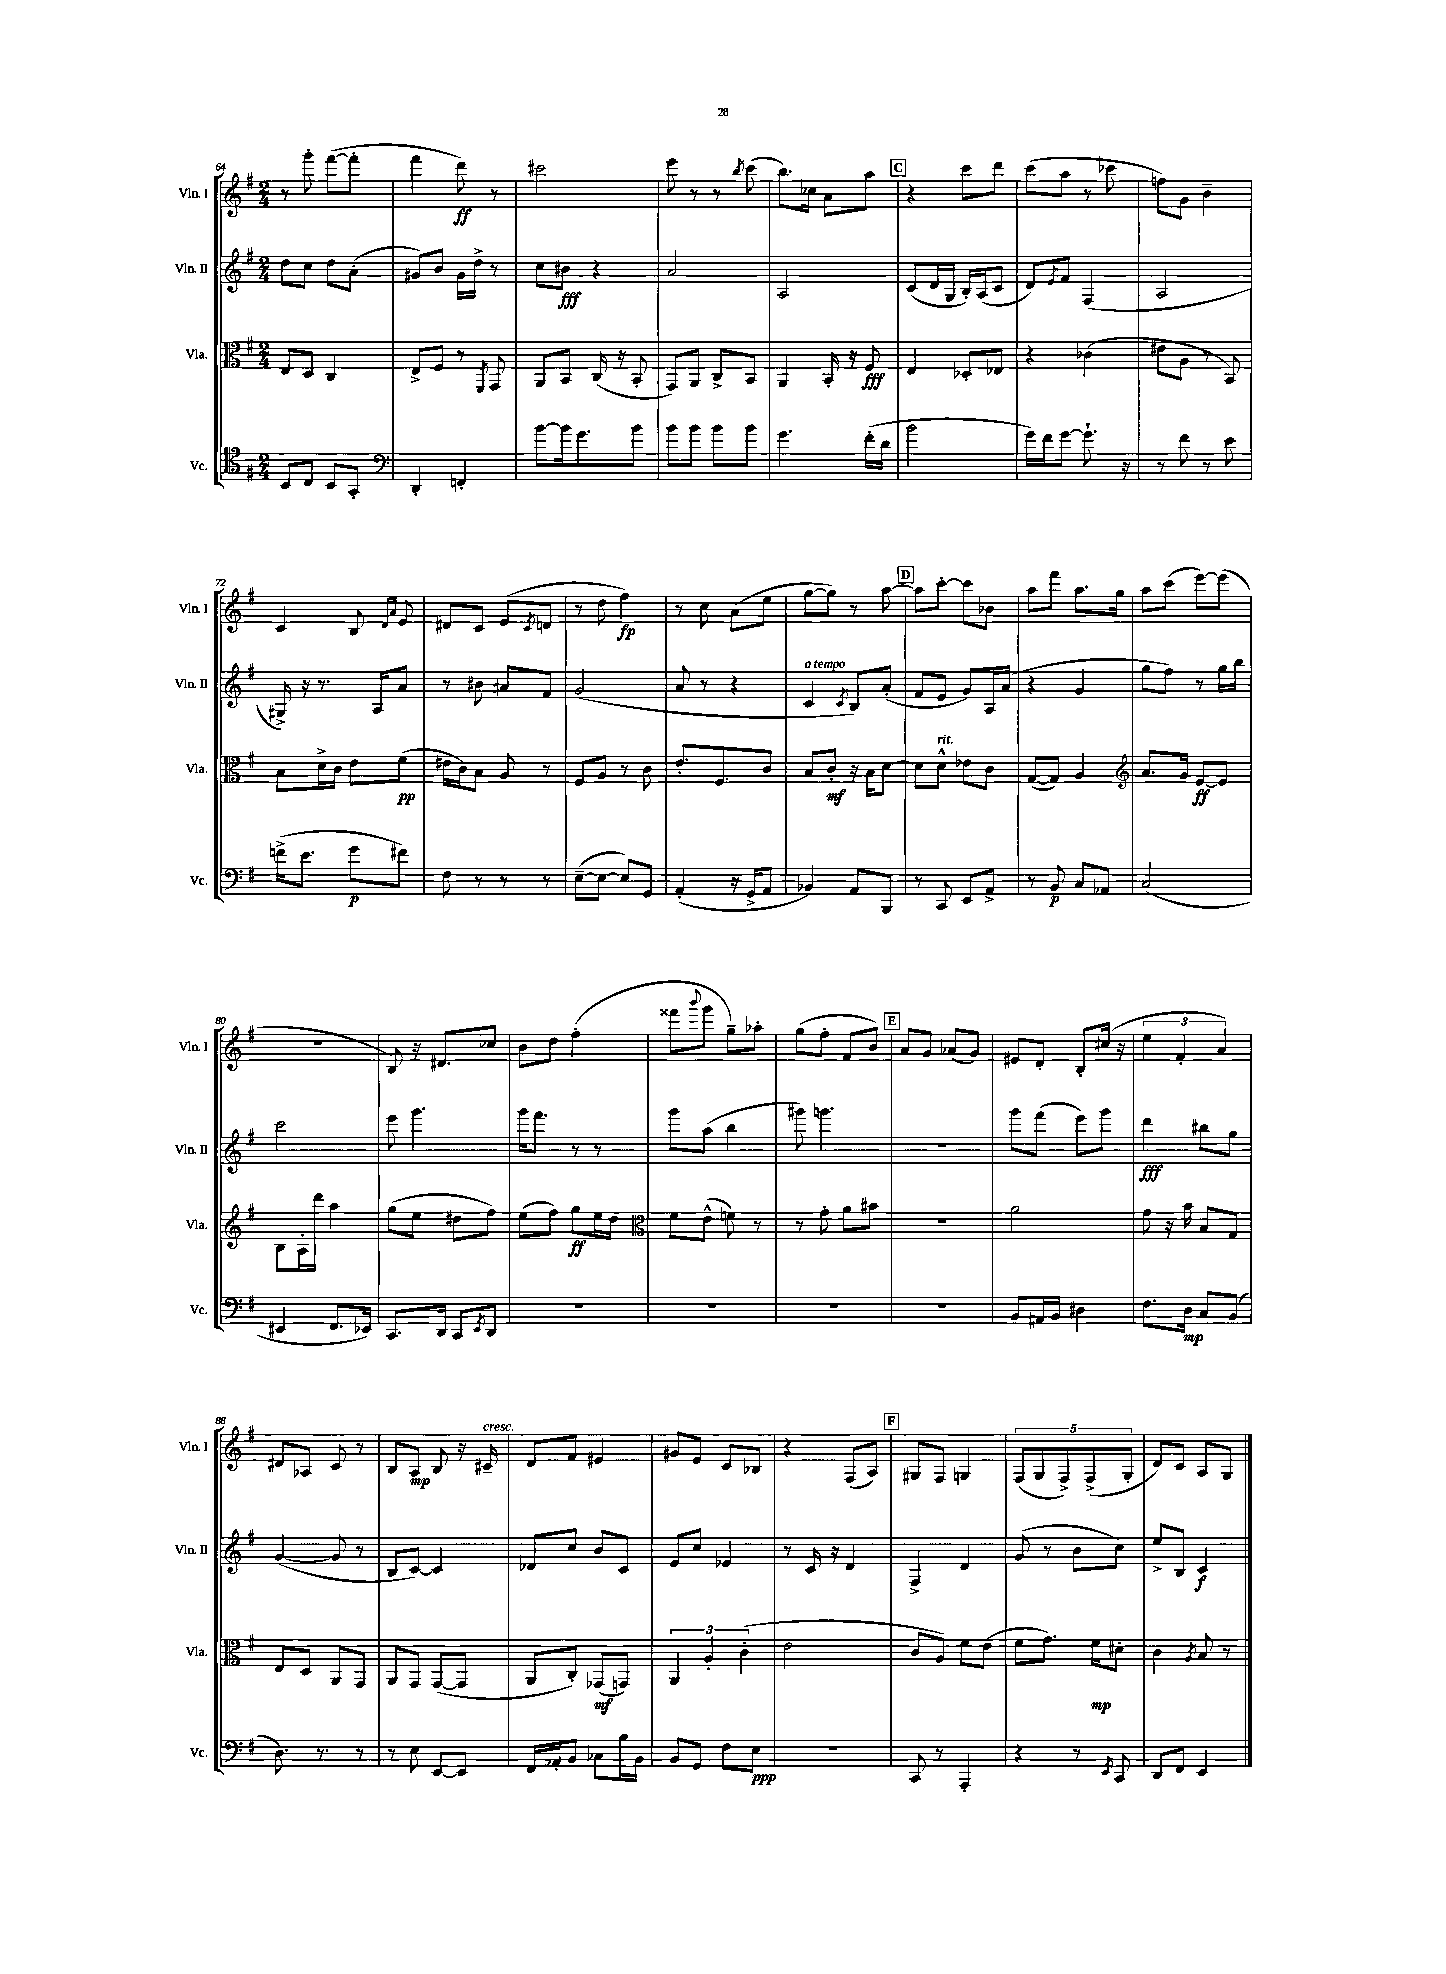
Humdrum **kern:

**kern	**kern	**kern	**kern
*staff4	*staff3	*staff2	*staff1
*clefC4	*clefC3	*clefG2	*clefG2
*k[f#]	*k[f#]	*k[f#]	*k[f#]
*M2/4	*M2/4	*M2/4	*M2/4
8BB/L	8E/L	8dd\L	8r
8C/J	8D/J	8cc\J	8ggg'\
8BB/L	4C/	8dd\L	([8fff#\L
8GG'/J	.	(8a'\J	8fff#'\]J
=	=	=	=
*clefF4	*	*	*
4DD'/	8E^/L	8g#/L)	4fff#\
.	8F#/J	8b/J	.
4FF'/	8r	16g#\LL	8ddd\)
.	.	16dd^\JJ	.
.	8qFF#/	.	.
.	8GG/	8r	8r
=	=	=	=
[8b\L	8AA/L	8cc\L	2ccc#\
16b\]k	8BB/J	8b#\J	.
8.g\	.	.	.
.	(16C/	4r	.
.	16r	.	.
8b\J	8BB'/	.	.
=	=	=	=
8b\L	8GG/L)	2a/	8eee\
8b\J	8AA/J	.	8r
8b\L	8C^/L	.	8r
.	.	.	8qbb/
8b\J	8BB/J	.	(8ccc\
=	=	=	=
4.g\	4AA/	2A/	8.bb\L)
.	.	.	16cc-\Jk
.	16BB'/	.	8a\L
.	16r	.	.
(16f#'\LL	8F#/	.	8aa\J
16d\JJ	.	.	.
=	=	=	=
2b\	4E/	(8c/L	4r
.	.	16d/L	.
.	.	16G/JJ	.
.	8D-'/L	16B'/LL)	8ccc\L
.	.	(16A/J	.
.	8E-/J	8c/J	8ddd\J
=	=	=	=
16g\LL)	4r	8d/L)	(8ccc\L
16f#\J	.	.	.
.	.	8qe/	.
[8g\J	.	8f#/J	8aa\J
8.g`\]	(4c-\	(4F#/	8r
.	.	.	8ccc-\
16r	.	.	.
=	=	=	=
8r	8e#\L	2A/	8ff\L)
8f#\	8A\J	.	8g\J
8r	8r	.	4b~\
8e\	8BB/)	.	.
=	=	=	=
(16f^\LK	8B\L	16G#^/)	4c/
8.e\J	.	16r	.
.	16d^\L	8.r	.
.	16c\JJ	.	.
8g\L	8e\L	.	8B/
.	.	16A/LK	.
.	.	.	16qqd/LL
.	.	.	16qqa/JJ
8f#\J)	(8f#\J	8a/J	8e/
=	=	=	=
8F#\	16e#\LL	8r	8d#/L
.	16c\J)	.	.
8r	8B\J	8b#\	8c/J
8r	8A/	8a#/L	(8e/L
.	.	.	8qc/
8r	8r	8f#/J	8d/J
=	=	=	=
([8E~\L	8F#/L	(2g/	8r
8E\_J	8A/J	.	8dd\
8E/]L)	8r	.	4ff#\)
8GG/J	8c\	.	.
=	=	=	=
(4AA'/	8.e'/L	8a/	8r
.	.	8r	8cc\
.	8.F#/	.	.
16r	.	4r	(8a\L
16GG^/LK	.	.	.
8AA/J	8c/J	.	8ee\J
=	=	=	=
4BB-/)	8B/L	4c/	[8gg\L
.	8c'/J	.	8gg\]J)
.	.	8qc/	.
8AA/L	16r	8B/L)	8r
.	16B\LK	.	.
8BBB/J	[8d\J	(8a'/J	[8aa\
=	=	=	=
8r	8d\]L	8f#/L	8aa\]L
8CC/	8d^^\J	8e/J	[8ccc'\J
8EE/L	8e-\L	8g/L)	8ccc\]L
8AA^/J	8c\J	16A/L	8b-\J
.	.	(16a/JJ	.
=	=	=	=
8r	([8G/L	4r	8aa\L
8BB/	8G/]J)	.	8fff#\J
8C/L	4A/	4g/	8.aa\L
8AA-/J	.	.	.
.	.	.	16gg\Jk
=	=	=	=
*	*clefG2	*	*
(2C/	8.a/L	8gg\L	8aa\L
.	.	8ff#\J)	(8ccc\J
.	16g/Jk	.	.
.	[8e/L	8r	[8eee\L)
.	8e/]J	16gg\LL	(8eee\]J
.	.	16bb\JJ	.
=	=	=	=
4EE#/	8B\L	2ccc\	2r
.	16A'\L	.	.
.	16ddd\JJ	.	.
8.FF#/L	4aa\	.	.
16EE-/Jk)	.	.	.
=	=	=	=
8.CC/L	(8gg\L	8eee\	8B/)
.	8ee\J	4.ggg\	16r
16DD/Jk	.	.	8.d#/L
8CC/L	8dd#\L	.	.
8qEE/	.	.	.
8DD/J	8ff#\J)	.	8cc-/J
=	=	=	=
2r	(8ee\L	16ggg\LK	8b\L
.	.	8.fff#\J	.
.	8ff#\J)	.	8dd\J
.	8gg\L	8r	(4ff#'\
.	16ee\L	8r	.
.	16dd\JJ	.	.
=	=	=	=
*	*clefC3	*	*
2r	8f#\L	8ggg\L	8fff##\L
.	.	.	8qqbbb/
.	(8e^^\J	(8aa\J	8ggg\J
.	8f\)	4bb\	8gg~\L)
.	8r	.	8aa-'\J
=	=	=	=
2r	8r	8ggg#\)	(8gg\L
.	8g'\	4.ggg\	8ff#'\J
.	8a\L	.	8f#/L
.	8b#\J	.	8b/J)
=	=	=	=
2r	2r	2r	8a/L
.	.	.	8g/J
.	.	.	(8a-/L
.	.	.	8g/J)
=	=	=	=
8BB/L	2a\	8ggg\L	8e#/L
16AA#/L	.	(8fff#\J	8d'/J
16BB/JJ	.	.	.
4D#\	.	8eee\L)	8B'/L
.	.	8ggg\J	(16cc#/Jk
.	.	.	16r
=	=	=	=
8.F#\L	8g\	4ddd\	6ee\
.	16r	.	.
.	.	.	6f#'/
16D\Jk	16b\	.	.
8C/L	8B/L	8bb#\L	.
.	.	.	6a/)
(8BB/J	8G/J	8gg\J	.
=	=	=	=
8.D\)	8E/L	([4g/	8d#/L
.	8D/J	.	8A-/J
8.r	.	.	.
.	8AA/L	8g/]	8c/
8r	8GG/J	8r	8r
=	=	=	=
8r	8AA/L	8B/L	8B/L
8E\	8GG/J	[8c/J)	8A/J
[8EE/L	([8GG/L	4c/]	8B/
8EE/]J	8GG/]J	.	16r
.	.	.	16c#~/
=	=	=	=
16FF#/LL	8AA/L	8d-/L	8d/L
16AA-'/J	.	.	.
8BB/J	8C'/J)	8cc/J	8f#/J
8C-\L	(8GG-/L	8b/L	4e#/
16B\L	8GG/J)	8c/J	.
16BB\JJ	.	.	.
=	=	=	=
8BB/L	6AA/	8e/L	8g#/L
8GG/J	.	8cc/J	8e/J
.	6A'/	.	.
8F#\L	.	4e-/	8c/L
.	(6c'\	.	.
8E\J	.	.	8B-/J
=	=	=	=
2r	2e\	8r	4r
.	.	16c/	.
.	.	16r	.
.	.	4d/	(8F#/L
.	.	.	8A/J)
=	=	=	=
8CC/	8c/L	4F#^/	8G#/L
8r	8A/J)	.	8F#/J
4AAA'/	8f#\L	4d/	4G/
.	(8e\J	.	.
=	=	=	=
4r	8f#\L	(8g/	(10F#/L
.	.	.	10G/
.	8.g\J)	8r	.
.	.	.	10F#^/)
8r	.	8b\L	.
.	.	.	(10F#^/
.	16f#\LK	.	.
8qEE/	.	.	.
8CC/	8d#'\J	8cc\J)	.
.	.	.	10G'/J
=	=	=	=
8DD/L	4c\	8ee^/L	8d/L)
8FF#/J	.	8B/J	8c/J
.	8qA/	.	.
4EE/	8B/	4c/	8A/L
.	8r	.	8G/J
==	==	==	==
*-	*-	*-	*-
